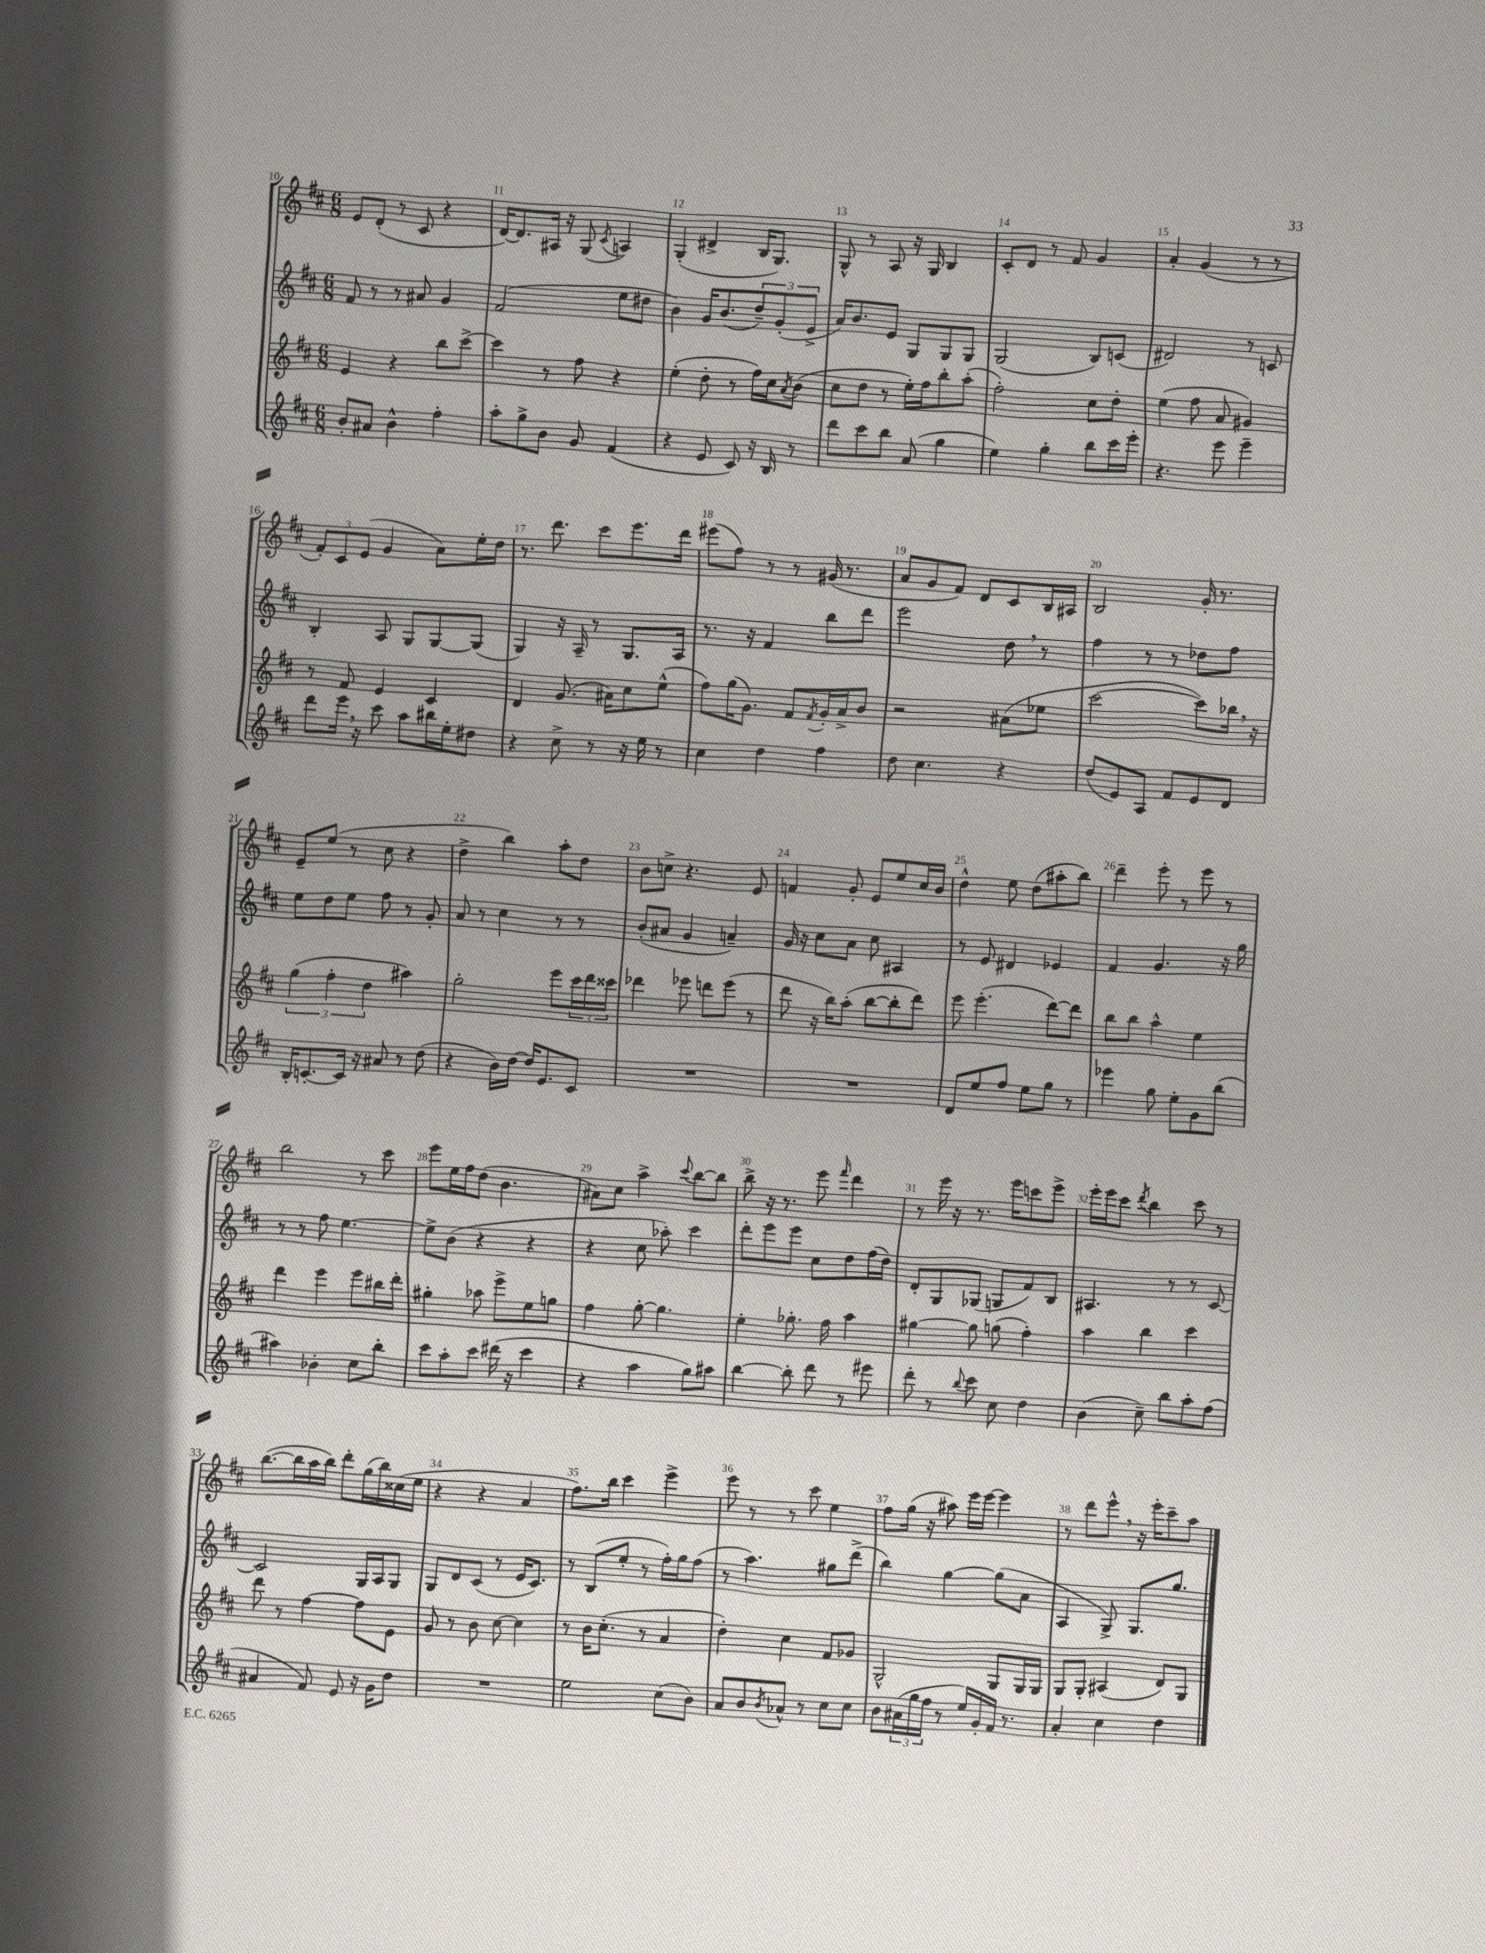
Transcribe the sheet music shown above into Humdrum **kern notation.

**kern	**kern	**kern	**kern
*part4	*part3	*part2	*part1
*staff4	*staff3	*staff2	*staff1
*clefG2	*clefG2	*clefG2	*clefG2
*k[f#c#]	*k[f#c#]	*k[f#c#]	*k[f#c#]
*M6/8	*M6/8	*M6/8	*M6/8
=10	=10	=10	=10
8b'/L	4e/	8f#/	8e/L
8a#X/J	.	8r	(8d'/J
4b^^\	4r	8r	8r
.	.	8a#X/	8c#/
4ff#'\	8bb\L	4g/	4r
.	[8ccc#^\J	.	.
=11	=11	=11	=11
8aa'\L	4ccc#\]	(2f#/	[16d/KL)
.	.	.	8.d/]
8gg^\	.	.	.
8b\J	8r	.	16A#X/Jk
.	.	.	16r
8g/	8ff#\	.	(8G/
.	.	.	8qc#/
(4f#/	4r	8ee\L	4An/)
.	.	8dd#X\J	.
=12	=12	=12	=12
4r	(4ee'\	4b\)	(4G'/
8e/	8dd'\	16g/KL	4d#X^/
.	.	(8.b/	.
8c#/)	8r	.	.
16r	16ff#\LL)	12dd~/)	16B/KL
16B/	16cc#\J	.	8.G/J)
.	.	(12g'/	.
.	8qa/	.	.
8r	(8b\J	.	.
.	.	12e^/J	.
=13	=13	=13	=13
8ddd\L	8cc#\L	16a/KL)	8G^^/
.	.	8.b/	.
8ccc#\	8dd\J	.	8r
8bb\J	8r	8e/J	8A/
(8a/	16ee'\LL)	8G/L	16r
.	16ff#\J	.	16G/
4gg\	8bb'\	8G/	4B/
.	(8aa'\J	8G/J	.
=14	=14	=14	=14
4ee\)	2ff#'\)	(2G/	8c#'/L
.	.	.	8d/J
4gg'\	.	.	8r
.	.	.	8f#/
8bb\L	8cc#\L	8B/L)	4g/
16ccc#\L	8dd'\J	(8cn/J	.
16eee'\JJ	.	.	.
=15	=15	=15	=15
4.r	(4ee\	2d#X/)	4a'/
.	8ff#\	.	(4g/
8eee\	8a/	.	.
4eee~\	4g#X/)	8r	8r
.	.	8cn/	8r
!!LO:LB:g=z
=16	=16	=16	=16
8ddd\L	8r	4B'/	12f#'/L)
.	.	.	12c#/
16eee,\Jk	8f#/	.	.
.	.	.	(12e/J
16r	.	.	.
8ccc#\	4e/	8A/	4g/
8aa\L	.	8G/L	.
16bb#X\L	4c#/	[8G/	8a\L)
16ee'\J	.	.	.
8dd#X\J	.	(8G/J]	16ee'\L
.	.	.	16dd\JJ
=17	=17	=17	=17
4r	4d/	4G/)	8.r
.	.	.	8.ddd\
8cc#^\	(8.g/	16r	.
.	.	16A~/	.
8r	.	8r	8ccc#\L
.	16a#X\KL)	.	.
16r	8cc#\	8.G/L	8.eee\
16ee\	.	.	.
8r	(8ee^^\J	.	.
.	.	16A/Jk	16ddd\Jk
=18	=18	=18	=18
4cc#\	8ff#\L)	8.r	(8eee#X\L
.	(16gg\K	.	8ff#\J)
.	8.g\J)	16r	.
4dd\	.	4f#/	8r
.	8f#/L	.	8r
.	8qf#/	.	.
4ff#\	16g'/L	8bb\L	(16g#X/
.	16a^/J	.	8.r
.	8b/J	8ddd\J	.
=19	=19	=19	=19
8dd\	2r	2eee\	8a/L
4.cc#\	.	.	8g/
.	.	.	8f#/J)
.	.	.	8d/L
4r	(8a#X\L	8dd,\	8c#/
.	8ee-X\J	8r	16B/L
.	.	.	16A#X/JJ
=20	=20	=20	=20
(8dd/L	[2ccc#\	4ff#\	2B/
8e/)	.	.	.
8A/J	.	8r	.
8f#/L	.	8r	.
8e/	8ccc#\L])	8dd-X\L	16g'/
.	.	.	8.r
8d/J	16bb-X,\Jk	8ff#\J	.
.	16r	.	.
!!LO:LB:g=z
=21	=21	=21	=21
16B'/KL	(6gg\	8ee\L	8e~/L
[8.cn'/	.	.	.
.	.	8dd\	(8ee/J
.	6ff#'\	.	.
16c/Jk]	.	8ee\J	8r
16r	.	.	.
.	6dd\	.	.
8a#X/	.	8ff#\	8cc#\
8r	4aa#X\)	8r	4r
(8dd\	.	8g'/	.
=22	=22	=22	=22
4r	2gg'\	8a/	4dd^\
.	.	8r	.
16b\LL)	.	4cc#\	4bb\)
[16dd\JJ	.	.	.
16dd/KL]	.	.	.
8.e/	.	.	.
.	8eee\L	8r	8aa'\L
8c#/J	24ccc#\L	8r	8dd\J
.	24ddd\	.	.
.	24ccc##X\JJ	.	.
=23	=23	=23	=23
2.r	4ddd-X\	(8b'/L	8b\L
.	.	8a#X/J	8ccn^\J
.	8eee-X\	4g/	4.r
.	8dddn\L	.	.
.	(8eee-\J	4an~/)	.
.	8r	.	8e/
=24	=24	=24	=24
2.r	8ddd\	16g/	4fn/
.	.	16r	.
.	16r	8cc#\L	.
.	16bb\KL)	.	.
.	(8aa'\J	8a\J	8g'/
.	[8bb\L	8cc#\	8e/L
.	8bb'\]	4A#X/	8ee/
.	8ddd\J)	.	16cc#/L
.	.	.	16b/JJ
=25	=25	=25	=25
8d/L	8eee\	8r	4dd^^\
8ee/	(4.eee'\	8e/	.
8ff#/J	.	4d#X/	8ee\
8ee\L	.	.	(8dd\L
8gg\J	[8ddd\L)	4e-X/	8aa#X'\
8r	8ddd\J]	.	8bb\J)
=26	=26	=26	=26
4eee-X\	8bb\L	4f#/	4ddd~\
.	8bb\J	.	.
8gg\	4aa^^\	4.g/	8eee'\
8ee'\L	.	.	8r
8g\	4ee\	.	8eee\
(8bb\J	.	16r	8r
.	.	16gg\	.
!!LO:LB:g=z
=27	=27	=27	=27
4aa#X\)	4ddd\	8r	2bb\
.	.	8r	.
4b-X'\	4eee\	8ff#\	.
.	.	[4.ee\	.
8cc#\L	8eee\L	.	8r
8bb'\J	16bb#X\L	.	8ccc#\
.	16ddd'\JJ	.	.
=28	=28	=28	=28
8ccc#\L	4gg#X'\	8ee^\L]	8eee\L
8aa'\	.	(8b\J	16ee\L
.	.	.	16ff#\J
8ccc#\J	8aa-X\	4r	(8dd\J
(16ddd#X\	8eee^\L	.	4.b\
16r	.	.	.
4ccc#\	8ee\	4r	.
.	8ggn\J	.	.
=29	=29	=29	=29
4r	4ff#\	4r	8a#X\L)
.	.	.	8cc#\J
4aa\	[8gg'\	8cc#\	4aa^\
.	4.gg\]	8aa-X'\)	.
.	.	.	8qqccc#/
8gg\L)	.	4ccc#\	[8bb\L
8aa#X\J	.	.	8bb\J]
=30	=30	=30	=30
[4bb\	4ee'\	8ddd'\L	8bb^\
.	.	8eee\	16r
.	.	.	8.r
8bb'\]	8.gg-X'\	8eee\J	.
8ddd\	.	8cc#\L	8eee\
.	16ff#\	.	.
.	.	.	16qqfff#/
8r	4aa\	8dd\	4ddd\
8eee#X\	.	(16ff#\L	.
.	.	16dd\JJ)	.
=31	=31	=31	=31
8ddd'\	[4gg#X\	8d'/L	8r
8r	.	8G/	16eee\
.	.	.	16r
8qqbb/	.	.	.
8ccc#\	8gg#\]	(8G-X/J	8.r
8cc#\	(8ggn\	8Gn/L	.
.	.	.	16eee\KL
4dd\	4ff#'\)	8f#/)	8cccn\
.	.	8B/J	8eee^\J
=32	=32	=32	=32
(4b\	4aa\	4.A#X/	16eee'\LL
.	.	.	16eee\J
.	.	.	8ccc#\J
.	.	.	8qddd/
8cc#~\)	4bb\	.	4bb\
8bb\L	.	8r	.
8aa'\	4ccc#\	8r	8ccc#\
(8ff#\J	.	[8c#/	8r
!!LO:LB:g=z
=33	=33	=33	=33
4a#X/	8ddd\	2c#/]	([8.bb\L
.	8r	.	.
.	.	.	16bb\L]
8f#/)	[4ff#\	.	16aa\
.	.	.	16bb\JJ)
8e/	.	.	8ddd'\L
16r	8ff#\L]	16G/LL	(16gg\L
16g\KL	.	16A/J	16bb\)
8dd\J	8e\J	8G/J	(16cc##X\
.	.	.	16ee\JJ
=34	=34	=34	=34
2.r	8g/	8G/L	4r
.	8r	8d/	.
.	8b\	(8c#/J	4r
.	[8cc#\	8r	.
.	4cc#\]	16e/KL	4a/
.	.	8.c#/J)	.
=35	=35	=35	=35
2ee\	8r	8r	8.ff#\L)
.	16b\KL	(8B/L	.
.	(8.cc#'\J	.	16bb\Jk
.	.	8ee'/J	4ccc#\
.	8r	8r	.
(8cc#\L	4a/	16ff#'\LL)	4eee^\
.	.	16gg\J	.
8b\J)	.	(8ff#\J	.
=36	=36	=36	=36
8a/L	4dd'\)	8r	8eee\
8b/	.	4.aa\)	8r
8qb/	.	.	.
8a-X^^/J	4cc#\	.	8r
8r	.	.	8ccc#\
8cc#\L	8f#/L	8gg#X\L	4ee\
8cc#\J	8g-X/J	(8ddd^\J	.
=37	=37	=37	=37
8b\L	2G^^/	4bb\)	8ff#\L
(24a#X\L	.	.	(16gg\Jk
24gg\	.	.	.
.	.	.	16r
24ff#\JJ	.	.	.
8r	.	[4gg\	8aa#X\)
16ee/LL)	.	.	16eee\LL
16g'/	.	.	[16eee\JJ
16f#/JJ	8G/L	(8gg\L]	4eee\]
8.r	.	.	.
.	16G/L	8a\J	.
.	16G/JJ	.	.
=38	=38	=38	=38
4a'/	8G/L	4A/	8r
.	8G'/J	.	8ddd\L
4cc#\	(4A#X/	8G^/)	8eee^^,\J
.	.	8.G/L	16r
.	.	.	16eee'\KL
4dd\	8d/L)	.	8ccc#~\
.	.	8.gg/J	.
.	8G/J	.	8aa\J
==	==	==	==
*-	*-	*-	*-
